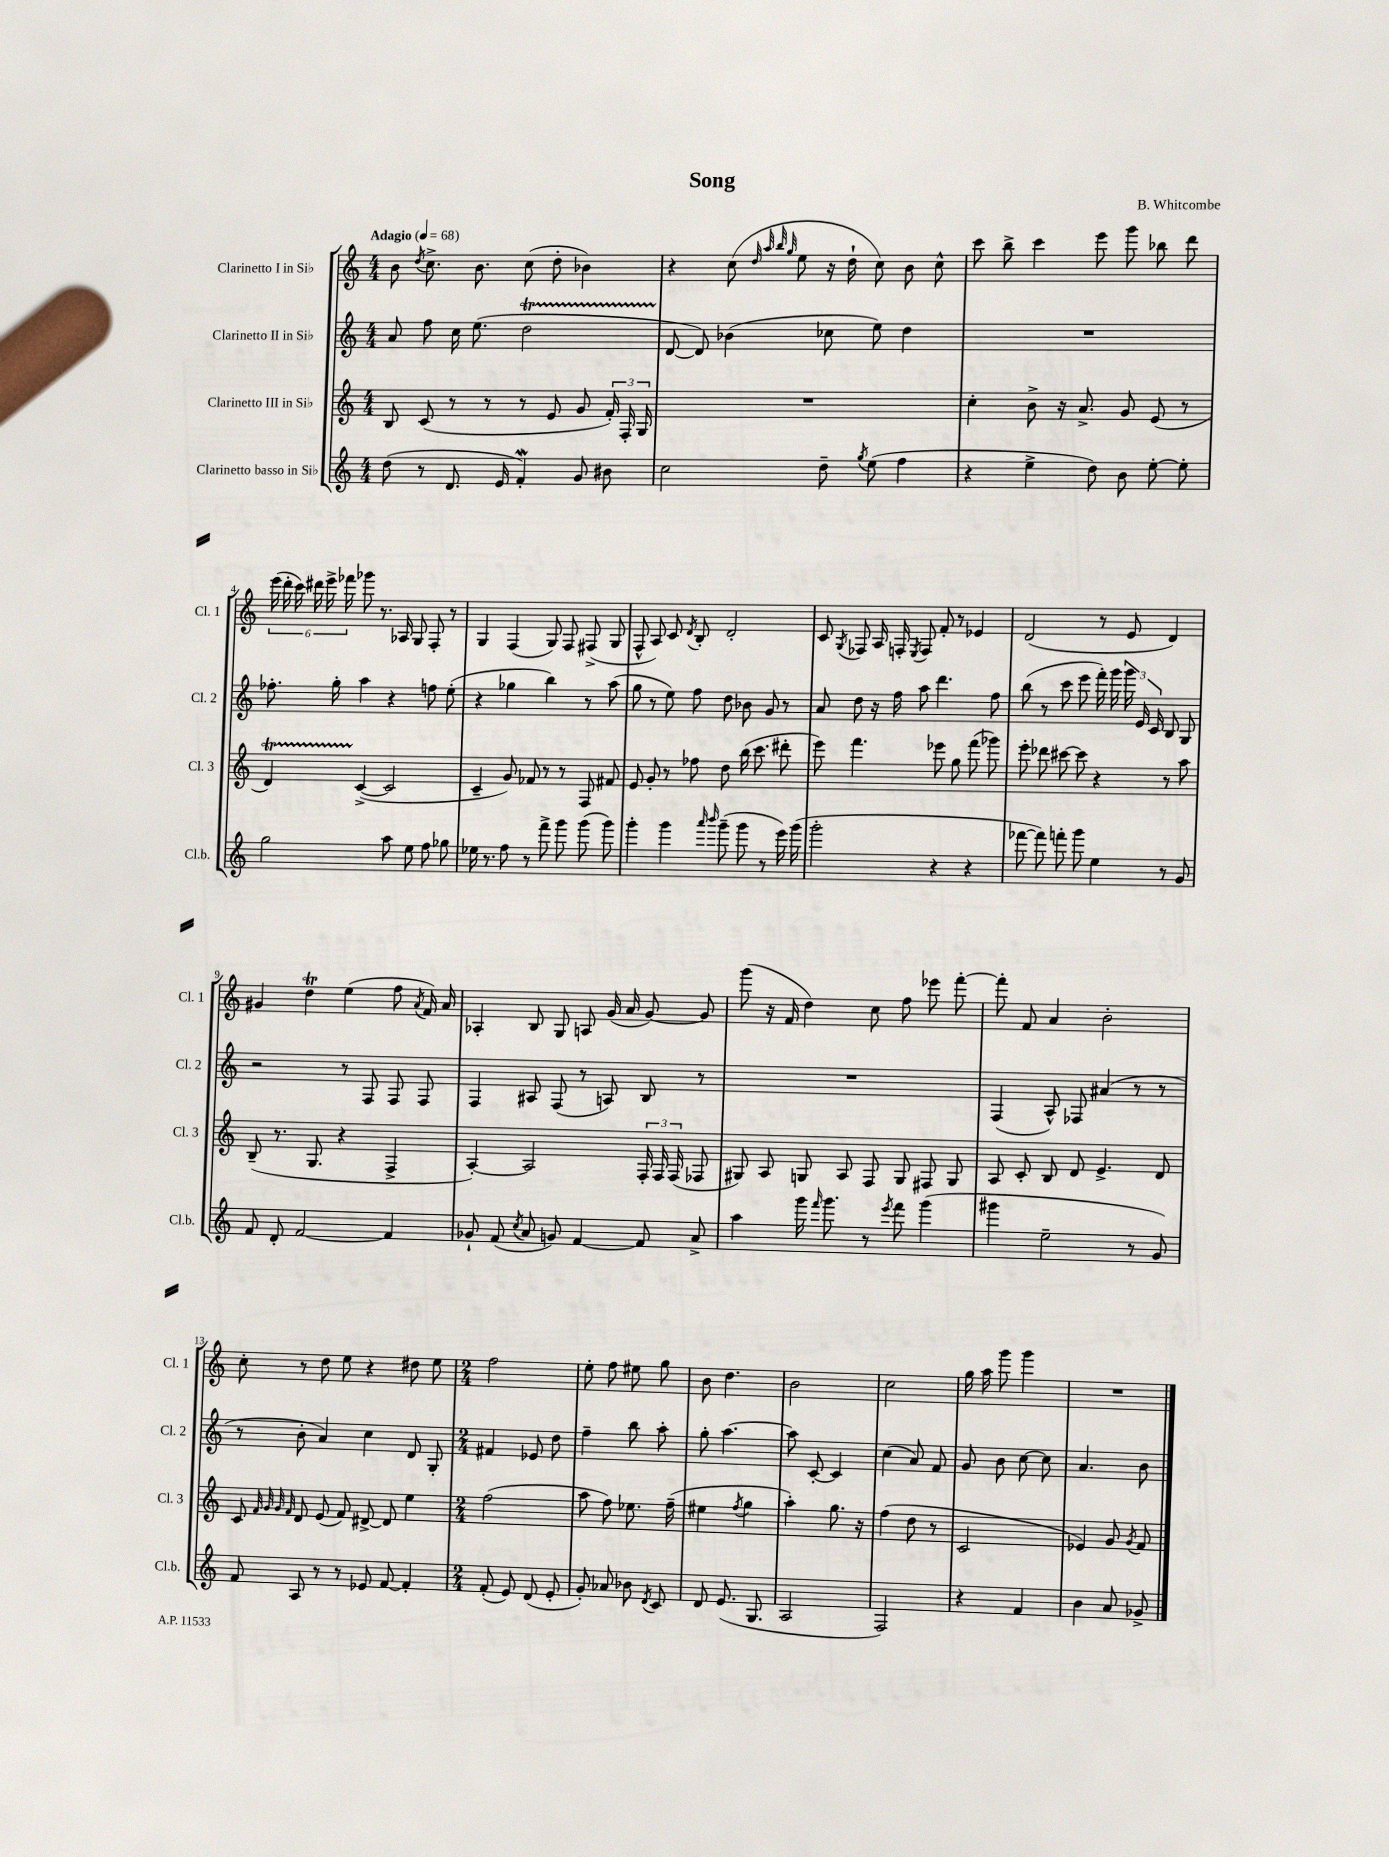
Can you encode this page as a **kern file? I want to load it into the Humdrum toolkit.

**kern	**kern	**kern	**kern
*staff4	*staff3	*staff2	*staff1
*clefG2	*clefG2	*clefG2	*clefG2
*k[]	*k[]	*k[]	*k[]
*M4/4	*M4/4	*M4/4	*M4/4
*MM68	*MM68	*MM68	*MM68
(8dd	8B	8a	8b
.	.	.	8qdd
8r	(8c	8ff	8.cc^
8.d	8r	16cc	.
.	.	(8.ee	8.b
.	8r	.	.
16e	.	.	.
4f')	8r	2dd	(8cc
.	8e	.	8dd'
8g	8g	.	4b-)
8b#	24f')	.	.
.	24F'	.	.
.	24G	.	.
=	=	=	=
2cc	1r	[8d	4r
.	.	8d])	.
.	.	(4b-	(8cc
.	.	.	32qqdd
.	.	.	32qqaa
.	.	.	32qqbb
.	.	.	32qqgg
.	.	.	8ee
8dd~	.	8cc-	16r
.	.	.	16dd`
8qgg	.	.	.
(8ee	.	8ee)	8cc)
4ff	.	4dd	8b
.	.	.	8cc^^
=	=	=	=
4r	4cc'	1r	8ccc
.	.	.	8bb^
4ee^	8b^	.	4ccc
.	16r	.	.
.	8.a^	.	.
8dd)	.	.	8eee
8b	8g	.	8ggg
[8ee'	(8e	.	8bb-
8ee']	8r	.	8ddd
=	=	=	=
2gg	4d)	8.ff-'	(24eee
.	.	.	24ddd'
.	.	.	24ccc)
.	.	.	24ddd#
.	.	.	24eee^
.	.	16gg'	.
.	.	.	24fff-
.	([4c^	4aa	8ggg-
.	.	.	8.r
8aa	2c]	4r	.
.	.	.	16A-
8ee	.	.	8G
8ff	.	8ff	8F'
8gg-	.	(8ee'	8r
=	=	=	=
16ee-	4c~	4r	4G
8.r	.	.	.
8ff	8g)	4gg-	(4F
8r	8f-	.	.
8fff^	8r	4bb)	8G)
8ggg	8r	.	8F
(8ggg	8F	8r	(8F#^
8ggg)	8f#	(8aa	8G
=	=	=	=
4ggg'	8e	8gg	8F^^
.	8g'	8r	8A)
4ggg	8r	8ee)	8c
.	.	.	8qd
.	8ff-	8ff	8B'
16qqaaa	.	.	.
16qqbbb	.	.	.
(8ggg~	8dd	8dd	2d'
8ggg	(16bb	8b-	.
.	8.ccc	.	.
8r	.	8g	.
16eee)	8ddd#'	8r	.
(16ggg	.	.	.
=	=	=	=
2ggg'	8eee)	8a	8c
.	.	.	8qG
.	4.fff	8dd	8F-
.	.	16r	16A
.	.	16ff	16F'
.	.	.	8qE
.	.	8aa	8F
4r	8eee-	4.ddd	8f'
.	8gg	.	8r
4r	(8fff	.	4e-
.	8ggg-)	8ff	.
=	=	=	=
[8fff-	8eee'	(8bb	(2d
8fff-])	8ddd-	8r	.
8fff'	[8ccc#	8ccc	.
8ggg	8ccc#]	8eee	.
4ee	4r	16fff')	8r
.	.	16ggg	.
.	.	24ggg	8e
.	.	24e	.
.	.	24c	.
8r	8r	8B	4d)
8g	8aa	8G	.
=	=	=	=
8f	(8B~	2r	4g#
8d'	8.r	.	.
[2f	.	.	4dd
.	8.G	.	.
.	4r	8r	(4ee
.	.	8F	.
4f]	4F^	8F	8ff
.	.	.	8qa
.	.	8F	16f)
.	.	.	16a
=	=	=	=
8g-`	[4A')	4F	4A-'
(8f	.	.	.
8qcc	.	.	.
8a	2A]	8A#	8B
8g)	.	(8F	8G
[4f	.	8r	8A
.	.	8A)	(16g
.	.	.	16a
8f]	24F'	8B	[8g)
.	24F	.	.
.	(24F	.	.
8a^	8F-	8r	8g]
=	=	=	=
4aa	8G#)	1r	(8ggg
.	8A	.	16r
.	.	.	16f
16ggg	8G	.	4dd)
16qqfff	.	.	.
8.ggg	.	.	.
.	8A	.	.
8r	8F	.	8cc
8qeee	.	.	.
8fff	8G	.	8ff
(4ggg	8F#	.	8eee-
.	8G	.	[8fff'
=	=	=	=
4ggg#	8A	(4F	8fff']
.	8c'	.	8f
2ee~	8B	8A^^)	4a
.	8d	8F-	.
.	4.e^	(4a#	2b'
8r	.	8r	.
8g)	8d	8r	.
=	=	=	=
8f	8c	8r	8cc'
.	32qqf	.	.
.	32qqg	.	.
.	32qqg	.	.
.	32qqf	.	.
8A	8d	8b'	8r
8r	(8e	4a)	8dd
8r	8f)	.	8ee
8e-	[8d#^	4cc	4r
[8f	8d#]	.	.
4f']	4ee	8d	8dd#
.	.	8G'	8ee
=	=	=	=
*M2/4	*M2/4	*M2/4	*M2/4
(8f'	(2ff	4f#	2ff
8e)	.	.	.
(8d	.	8e-	.
8e'	.	8dd	.
=	=	=	=
8g')	8aa	4ff~	8ee'
8a-	8ff)	.	8ff
8b-	8.ee-	8bb	8ee#
8qd	.	.	.
8c	.	8aa'	8gg
.	(16ff~	.	.
=	=	=	=
8d	4ee#	8gg'	8b
(8.e	.	[4.aa	4.dd
.	8qff	.	.
.	4gg	.	.
8.G	.	.	.
=	=	=	=
2A	4aa')	8aa]	2b
.	.	[8c'	.
.	8.gg	4c]	.
.	16r	.	.
=	=	=	=
2F)	(4ff	(4cc	2cc
.	8dd	8a)	.
.	8r	8f	.
=	=	=	=
4r	2c	8g	16gg
.	.	.	16aa
.	.	8b	8ggg
4f	.	[8cc	4ggg
.	.	8cc]	.
=	=	=	=
4b	4e-)	4.a	2r
8a	8g	.	.
.	8qg	.	.
8g-^	8f	8b	.
==	==	==	==
*-	*-	*-	*-
